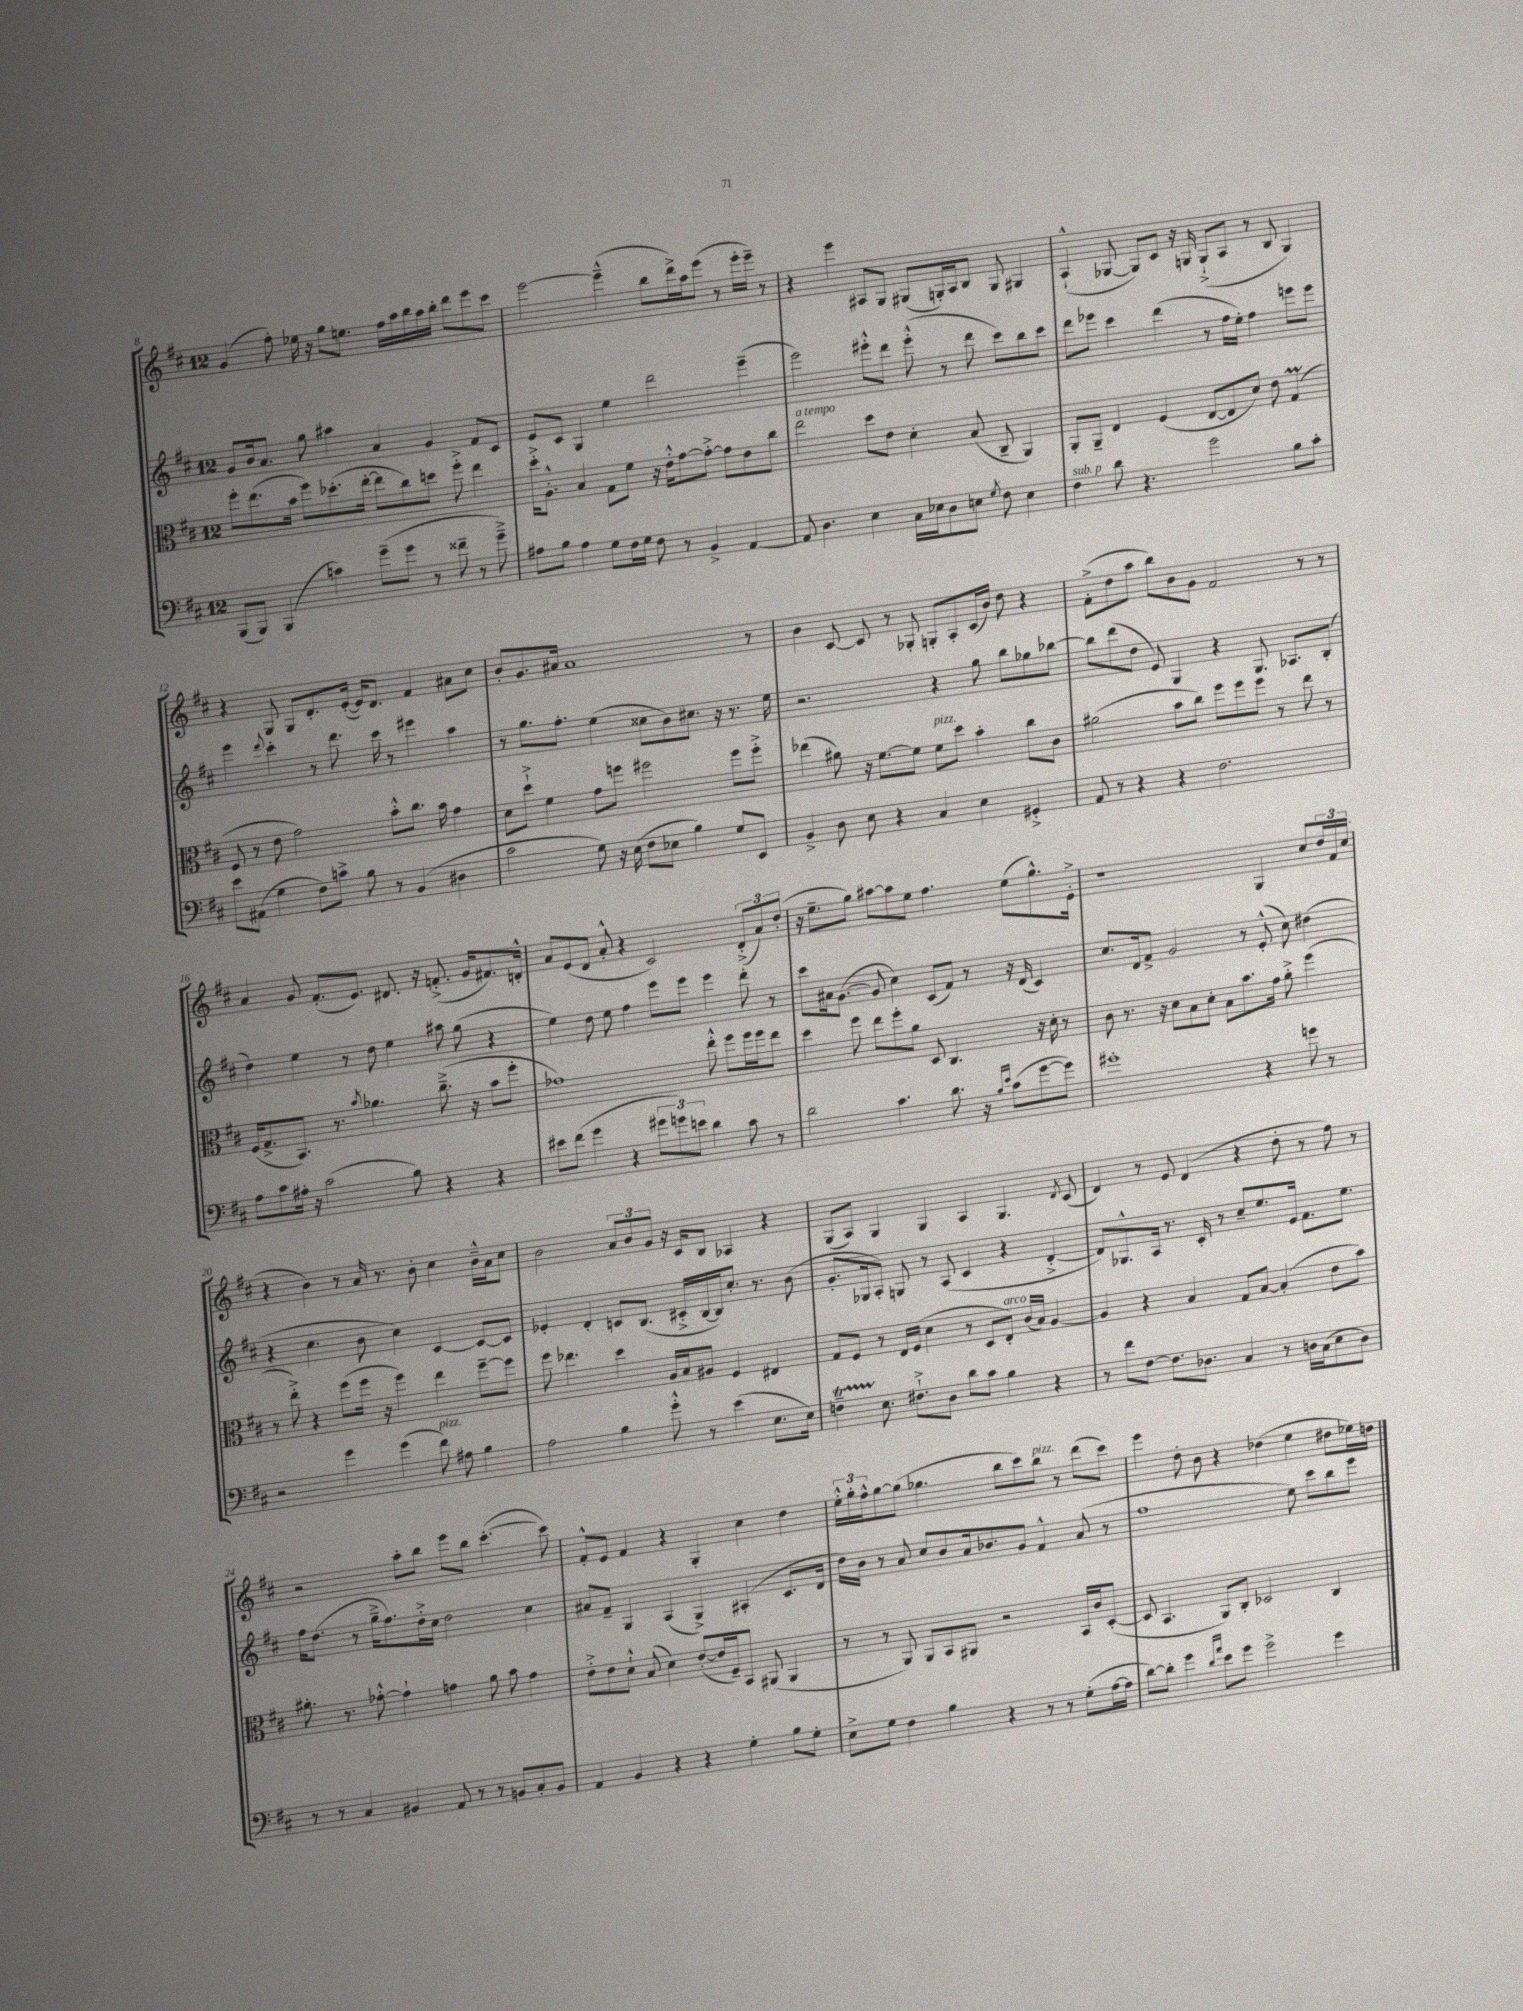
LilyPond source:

<<
\new StaffGroup <<
\new Staff = "s0" {
    \clef treble \key d \major \once \override Staff.TimeSignature.style = #'single-digit \time 12/8
    g'4( fis''8-.) ees''16 r16 g''8 e''8. fis''16 a''16 b''16 a''16 b''16-. d'''8 e'''8 cis'''8 |
    e'''2~ e'''4---^( b''8 d'''16->) a''16 e'''8( r8 e'''16-. e'''16--) r8 |
    r4 e'''4 ais8 g8 gis8( g16-.) ais16 b8 g8 gis4 |
    a4-!-^( ges8~ ges8) cis'8 r16 g16 g8-!->( a8 r8 b8 g4) |
    r4 g8 g8 d'8.-. e'16~-.( e'16) d'8. fis'4 ais'8 cis''8 |
    b'8-. g'8. ais'16 ais'1 r8 |
    b'4 cis'8~ cis'8 r8 ges8-. g8-. a8-. cis'16( b'16) d''8 r4 |
    fis'8-.->( d''8 a''8 b''8) b'8 g'8 fis'2 r8 r8 |
    a'4 g'8 fis'8.-.( e'8.) dis'8. r16 f'8.-.->( g'16 fis'8.) d'16-.-^ |
    a'8 e'8( d'8 a'8-.-^ r4 cis'2) \tuplet 3/2 { d'8-.->( a'8) d''8-.( } |
    r16 e''8.-- g''8) ais''8~ ais''8 e''8 fis''4. e''8( g''8.-^) e'16-.-> |
    r1 g4 cis''8 \tuplet 3/2 { d''16 fis'16 cis''16( } |
    r4 b'4) r8 a'16 r8. b'8-. cis''4 b'16---^ a'16 cis''8 |
    b'2 \tuplet 3/2 { a'8 b'8 g'8 } r16 cis'16 b8 aes4 r4 |
    g8( a8) g4 g4 a4 g4. \acciaccatura { d'8 } cis'8( |
    d'4) r8 e'8 d'4( r4 d''8-. r8 fis''8) r8 |
    r2 a''8-. b''8 e'''8 b''8 cis'''4.~-.( cis'''8) |
    fis'8-.-^ e'8 fis'4 r4 g4-. cis''4 d''4 |
    \tuplet 3/2 { e''16-.-^ g''16-. fis''16-^ } g''8~ g''8( ges''4. b''8 cis'''8) b''8^\markup { \italic "pizz." } r8 d'''8( cis'''8) |
    e'''4 d''8-. b'8 r4 des''4( e''4 dis''8 ees''16) d''16 \bar "|." |
}
\new Staff = "s1" {
    \clef treble \key d \major \once \override Staff.TimeSignature.style = #'single-digit \time 12/8
    g'8 b'16 a'8. g''8 ais''4 a'4 g'4 fis'8 cis'8 |
    e'8 cis'8 g4 e''4 d'''2 e'''4--( |
    e'''2) eis'''8-.-^ d'''8 eis'''8-.-^( r8 d'''8 cis'''8) b''8 cis'''8 |
    d'''8 ees'''8 cis'''4 d'''4( r8 fis''16 e''16-.) fis''4 e'''8 e'''8 |
    e'''4 \appoggiatura { d'''8 } cis'''4-. r8 d'''8. cis'''16 r8 eis'''4 a''4 |
    r8 g''8. fis''8.-. e''4( cisis''8 b'8) cis''8. r16 r8. e''16 |
    r2. r4 g''8 b''8 ges''8 bes''8~ |
    bes''8 d'''8( d''8 e'8) g4 r4 g8. aes8. b8-.( |
    d''4) e''4 r8 d''8 e''4 ais''8 g''8( r4 |
    e''4) d''8 e''8 fis''4 e'''8 e'''8 e'''4 d'''8-. r8 |
    cis'''8 ais'16 g'8.~( g'8 cis''4) cis'8( fis'8) r8 r16 d'16( cis'4) |
    cis''8. d'16 fis'8-> g'2 r8 e'8-.-^( cis''8) dis''4( |
    r4 cis''4. b'8 cis''4) cis'4~ cis'8~ cis'8 |
    ees'4-. d'4-. c'8 b8.( cis'16-.-> b16~ b16) cis''8.-. r8. b'8( |
    g'8.-. ges16 a8-.) g8 r8 a8( cis'4 r4 d'4~-.-> |
    d'8) ges8.-^ a16 r8. cis'16-. r8 cis''8-- e''8. e'16 fis'8. e''8. |
    fis''16 d''8.( r8 g''16---> fis''8.) d''16-.-> cis''16 d''2 cis''4 |
    ais'8 fis'8-- g4 a4( g4->) ais4-.( cis'8. d'16 |
    d''16) b'16 r8 a'8 cis''8 b'8 a'16 bes'8. g'8 fis'4-^ a'8( r8 |
    fis''1 e''8) cis'''8 b''8 e'''8 \bar "|." |
}
\new Staff = "s2" {
    \clef alto \key d \major \once \override Staff.TimeSignature.style = #'single-digit \time 12/8
    fis''8-. e''8.( b'16 fis''8) des''8.-.( e''16~-. e''8 cis''8) d''8 fis''8-.-> e''4 |
    d''16-.-> a8.-.-^ b4 g8 fis'8 r16 e'16-.-^ g'8~ g'8~-.-> g'8 e'8 cis''8 |
    e''2^\markup { \italic "a tempo" } d''8 e'8 d'4-. b8( cis8-- a,4) |
    a,8-. a,8-- e4 fis4( e8~ e8 d'8) e'8 g4\prall( |
    fis8 r8 e'8 g'2) b'8-.-^ cis''8. b'16 g'4 |
    d'8 d''8-!-> fis'4 g'8 f''8 fis''2 fis''8 fis''8-.-> |
    ees''4( ais'8) r16 fis'8.~ fis'8 fis'8^\markup { \italic "pizz." } d''8 b'4-. cis''8 cis'8 |
    ais'2( b'8 cis''8) fis''8 fis''8 fis''8 r8 e''8 r8 |
    fis16( g8.-> b,8.) r8. \acciaccatura { b'8 } aes'4. cis''8.--->( r16 b'8 fis''8-. |
    ges'1) e''8-.-^ fis''8 fis''16 fis''16 e''8 |
    d''4 fis''8 e''8 fis''8-. a'8 d8 cis4. r16 d'16-. r8 |
    cis'8 r8. r16 d'8 b8 d'8-. b8 b'8. g'16 a'8-.-> fis''4( |
    r8 e''8-.->) r4 fis''8( fis''16 r16 fis''4) e''4 fis''8~-- fis''8 |
    fis''8 ees''4. d''4 a16 b16 ais8 fis4 eis4 |
    g8 fis8 r8 e16 fis16( d'4 r8 d8 e8-.^\markup { \italic "arco" }) cis'16( b16) a4~ |
    a4 r4 b4 g8 b8~ b4-.( e'8 b'8) |
    ais'8.-. r8. ges'8~-.-^ ges'4-! g'4 ais'8 b'8 g'4 |
    e'8-.-> e'8 d'8-!-^ b8( d'4) e'8~-.( e'16 fis16--) b,8 ais,8( ais,4 |
    r8 r8 a,8) a,8 b,8 ais,8 r2 b,16 cis'16 d8~-.( |
    d8 b,4. a,8) cis8-. des2 cis4 \bar "|." |
}
\new Staff = "s3" {
    \clef bass \key d \major \once \override Staff.TimeSignature.style = #'single-digit \time 12/8
    b,,8( b,,8) b,,4( c'4) g'8--( g'8 r8 fisis'8-- r8 g'8--->) |
    ais8 b8 ais4 g8 fis16 g16 fis8 r8 b,4-> a,4~ |
    a,8 d4. e4 cis16 ees16 d8 e8 \acciaccatura { g8 } fis8 e4 |
    fis4^\markup { \italic "sub. p" } d'8 r4. g'2 b8 cis'8-. |
    e'8 ais,8( g4 fis8) c'8-> b8 r8 b,4( dis4 |
    cis'2 g8) r16 e16( fis8 ees8 b4) g8 e,8 |
    b,4-> d8 e8 r4 cis4 e4 gis,4-.-> |
    a,8 r8 r4 r4 fis2. |
    a8 cis'8 ais16-. r16 cis'2( b8) r4 r4 |
    eis'8 fis'8( g'4 r4 \tuplet 3/2 { gis'8 g'8) e'8 } d'4 cis'8 r8 |
    d'2 cis'4. d'8. r16 \grace { b16 e'16 } cis'8( g'8~ g'8) |
    gis'1-. r4 g'8 r8 |
    r2 g'4 g'4( fis'8^\markup { \italic "pizz." }) ais8 b4 |
    a2 b4 g'8-.-^ r8 e'4( e8. e16) |
    f4--\startTrillSpan e8.\stopTrillSpan fis8.-!-> d8 d'8 cis'8 b4 r4 |
    r8 fis'8 fis8~ fis8. des8. cis4 r8 d16 cis16( e8 d8) |
    r8 r8 cis4 bis,4 a,8 r8 r8 b,8 cis8-. b,8 |
    a,4 b,4 r4 r4 g4-. b8 g8-. |
    e8-> g8 fis4 b4 r4 r8 r8 g8-.( a16~ a16 |
    d'8~) d'8-. g'4 \grace { d'16 a'16 } e'8 g'8 g'2-> g'4 \bar "|." |
}
>>
>>
\layout { \context { \Score currentBarNumber = #8 } }
